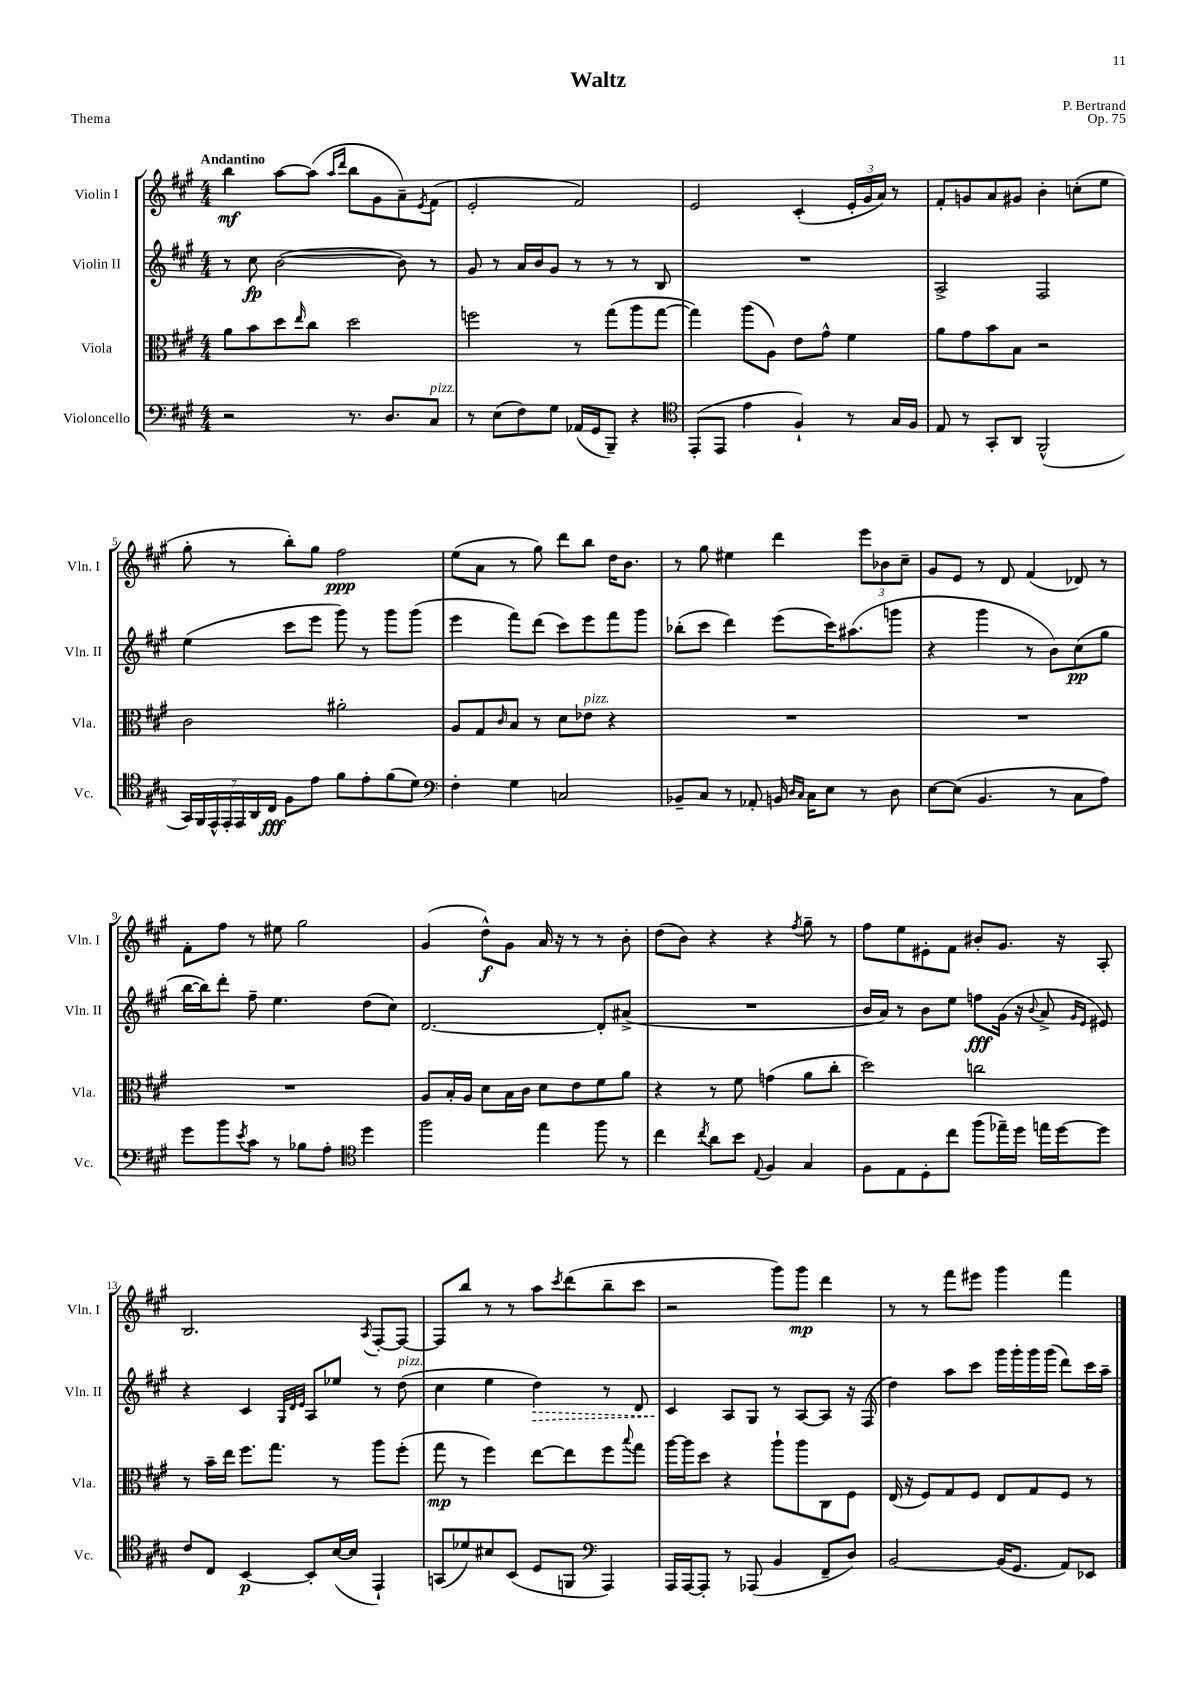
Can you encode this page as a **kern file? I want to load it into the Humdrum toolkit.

**kern	**dynam	**kern	**dynam	**kern	**dynam	**kern	**dynam
*part4	*part4	*part3	*part3	*part2	*part2	*part1	*part1
*staff4	*staff4	*staff3	*staff3	*staff2	*staff2	*staff1	*staff1
*I"Violoncello	*	*I"Viola	*	*I"Violin II	*	*I"Violin I	*
*I'Vc.	*	*I'Vla.	*	*I'Vln. II	*	*I'Vln. I	*
*clefF4	*	*clefC3	*	*clefG2	*	*clefG2	*
*k[f#c#g#]	*	*k[f#c#g#]	*	*k[f#c#g#]	*	*k[f#c#g#]	*
*M4/4	*	*M4/4	*	*M4/4	*	*M4/4	*
=1	=1	=1	=1	=1	=1	=1	=1
!	!	!	!	!	!	!LO:TX:a:B:t=Andantino	!
2r	.	8a\L	.	8r	.	4bb\	mf
.	.	8b\	.	8cc#\	fp	.	.
.	.	8dd\	.	([2b\	.	[8aa\L	.
.	.	16qqee/	.	.	.	.	.
.	.	8cc#\J	.	.	.	(8aa\J]	.
.	.	.	.	.	.	16qqaa/LL	.
.	.	.	.	.	.	16qqddd/JJ	.
8.r	.	2dd\	.	.	.	8bb\L	.
.	.	.	.	.	.	8g#\	.
8.D/L	.	.	.	.	.	.	.
.	.	.	.	8b\])	.	8a~\)	.
.	.	.	.	.	.	8qe/	.
!LO:TX:a:i:t=pizz.	!	!	!	!	!	!	!
8C#/J	.	.	.	8r	.	(8f#\J	.
=2	=2	=2	=2	=2	=2	=2	=2
8r	.	2ffn\	.	8g#/	.	2e'/	.
(8E\L	.	.	.	8r	.	.	.
8F#\)	.	.	.	16a/LL	.	.	.
.	.	.	.	16b/J	.	.	.
8G#\J	.	.	.	8g#/J	.	.	.
(16AA-X/LL	.	8r	.	8r	.	2f#/)	.
16GG#/J	.	.	.	.	.	.	.
8BBB~/J)	.	(8gg#\L	.	8r	.	.	.
4r	.	8aa\	.	8r	.	.	.
.	.	[8gg#\J	.	8B/	.	.	.
=3	=3	=3	=3	=3	=3	=3	=3
*clefC4	*	*	*	*	*	*	*
(8EE'/L	.	4gg#\])	.	1r	.	2e/	.
8EE/J	.	.	.	.	.	.	.
4e\	.	(8aa\L	.	.	.	.	.
.	.	8A\J)	.	.	.	.	.
4F#`/)	.	8e\L	.	.	.	(4c#'/	.
.	.	8g#^^\J	.	.	.	.	.
8r	.	4f#\	.	.	.	24e'/LL	.
.	.	.	.	.	.	24g#/	.
.	.	.	.	.	.	24a/JJ)	.
16G#/LL	.	.	.	.	.	8r	.
16F#/JJ	.	.	.	.	.	.	.
=4	=4	=4	=4	=4	=4	=4	=4
8E/	.	8a\L	.	2A^/	.	8f#'/L	.
8r	.	8g#\	.	.	.	8gn/	.
8GG#'/L	.	8b\	.	.	.	8a/	.
8AA/J	.	8B\J	.	.	.	8g#X/J	.
(2FF#^^/	.	2r	.	2F#/	.	4b'\	.
.	.	.	.	.	.	(8ccn'\L	.
.	.	.	.	.	.	8ee\J	.
!!LO:LB:g=z
=5	=5	=5	=5	=5	=5	=5	=5
28GG#/LL)	.	2c#\	.	(4ee\	.	8gg#'\	.
28FF#/	.	.	.	.	.	.	.
28EE^^/	.	.	.	.	.	.	.
28EE'/	.	.	.	.	.	.	.
.	.	.	.	.	.	8r	.
28EE/	.	.	.	.	.	.	.
28AA/	.	.	.	.	.	.	.
28C#/JJ	fff	.	.	.	.	.	.
8F#\L	.	.	.	8ccc#\L	.	8bb'\L)	.
8e\J	.	.	.	8eee\J	.	8gg#\J	.
8f#\L	.	2a#X'\	.	8ggg#\)	.	2ff#\	ppp
8e'\	.	.	.	8r	.	.	.
(8f#\	.	.	.	8ggg#\L	.	.	.
8d\J)	.	.	.	(8ggg#\J	.	.	.
=6	=6	=6	=6	=6	=6	=6	=6
*clefF4	*	*	*	*	*	*	*
4F#'\	.	8A/L	.	4eee\	.	(8ee\L	.
.	.	8G#/	.	.	.	8a\J	.
.	.	16qqc#/	.	.	.	.	.
4G#\	.	8B/J	.	8fff#\L)	.	8r	.
.	.	8r	.	(8ddd\J	.	8gg#\)	.
2Cn/	.	8d\L	.	8ccc#\L)	.	8ddd\L	.
!	!	!LO:TX:a:i:t=pizz.	!	!	!	!	!
.	.	8e-X\J	.	8eee\	.	8bb\J	.
.	.	4r	.	8fff#\	.	16dd\KL	.
.	.	.	.	.	.	8.b\J	.
.	.	.	.	8ggg#\J	.	.	.
=7	=7	=7	=7	=7	=7	=7	=7
8BB-X~/L	.	1r	.	(8bb-X'\L	.	8r	.
8C#/J	.	.	.	8ccc#\J	.	8gg#\	.
8r	.	.	.	4ddd\)	.	4ee#X\	.
8AA-X'/	.	.	.	.	.	.	.
16BBn/	.	.	.	(8eee\L	.	4ddd\	.
16qqD/LL	.	.	.	.	.	.	.
16qqC#/JJ	.	.	.	.	.	.	.
16C#\KL	.	.	.	.	.	.	.
8E\J	.	.	.	16ccc#\K)	.	.	.
.	.	.	.	(8.aa#X\	.	.	.
8r	.	.	.	.	.	12eee\L	.
.	.	.	.	.	.	12b-X\	.
8D\	.	.	.	8gggn\J	.	.	.
.	.	.	.	.	.	12cc#~\J	.
=8	=8	=8	=8	=8	=8	=8	=8
[8E\L	.	1r	.	4r	.	8g#/L	.
(8E\J]	.	.	.	.	.	8e/J	.
4.BB/	.	.	.	4ggg#\	.	8r	.
.	.	.	.	.	.	8d/	.
.	.	.	.	8r	.	(4f#/	.
8r	.	.	.	8b\L)	.	.	.
8C#\L	.	.	.	(8cc#\	pp	8d-X/)	.
8A\J)	.	.	.	8gg#\J	.	8r	.
!!LO:LB:g=z
=9	=9	=9	=9	=9	=9	=9	=9
8g#\L	.	1r	.	[16bb\LL	.	8f#'\L	.
.	.	.	.	16bb\J])	.	.	.
8b\	.	.	.	8ddd'\J	.	8ff#\J	.
8qe/	.	.	.	.	.	.	.
8c#\J	.	.	.	8ff#~\	.	8r	.
8r	.	.	.	4.ee\	.	8ee#X\	.
8B-X\L	.	.	.	.	.	2gg#\	.
8A'\J	.	.	.	.	.	.	.
*clefC4	*	*	*	*	*	*	*
4dd\	.	.	.	(8dd\L	.	.	.
.	.	.	.	8cc#\J)	.	.	.
=10	=10	=10	=10	=10	=10	=10	=10
2ff#\	.	8A/L	.	[2.d/	.	(4g#/	.
.	.	16B'/L	.	.	.	.	.
.	.	16A/JJ	.	.	.	.	.
.	.	8d\L	.	.	.	8dd^^\L)	f
.	.	16B\L	.	.	.	8g#\J	.
.	.	16c#\JJ	.	.	.	.	.
4ee\	.	8d\L	.	.	.	16a/	.
.	.	.	.	.	.	16r	.
.	.	8e\	.	.	.	8r	.
8ff#\	.	8f#\	.	8d'/L]	.	8r	.
8r	.	8a\J	.	(8a#X^/J	.	8b'\	.
=11	=11	=11	=11	=11	=11	=11	=11
4cc#\	.	4r	.	1r	.	(8dd\L	.
.	.	.	.	.	.	8b\J)	.
8qcc#/	.	.	.	.	.	.	.
8a\L	.	8r	.	.	.	4r	.
8b\J	.	8f#\	.	.	.	.	.
8qqE/	.	.	.	.	.	.	.
4F#/	.	(4gn\	.	.	.	4r	.
.	.	.	.	.	.	8qff#/	.
4G#/	.	8a\L	.	.	.	8gg#~\	.
.	.	8cc#'\J	.	.	.	8r	.
=12	=12	=12	=12	=12	=12	=12	=12
8F#\L	.	2dd\)	.	16b/LL	.	8ff#\L	.
.	.	.	.	16a/JJ)	.	.	.
8E\	.	.	.	8r	.	8ee\	.
8D'\	.	.	.	8b\L	.	8e#X'\	.
8cc#\J	.	.	.	8ee\J	.	8f#\J	.
(8ff#\L	.	2ccn\	.	8ffn\L	fff	8b#X'/L	.
16ee-X~\L)	.	.	.	(16g#\Jk	.	8.g#/J	.
16dd\JJ	.	.	.	16r	.	.	.
.	.	.	.	8qqb/	.	.	.
16een\LL	.	.	.	8a^/	.	.	.
[16dd\J	.	.	.	.	.	16r	.
.	.	.	.	16qqg#/LL	.	.	.
.	.	.	.	16qqe/JJ	.	.	.
8dd\J]	.	.	.	8e#X/)	.	8A'/	.
!!LO:LB:g=z
=13	=13	=13	=13	=13	=13	=13	=13
8c#/L	.	8r	.	4r	.	2.B/	.
8C#/J	.	16b~\LL	.	.	.	.	.
.	.	16ee\JJ	.	.	.	.	.
[4BB/	p	8.ff#\L	.	4c#/	.	.	.
.	.	8.gg#\J	.	.	.	.	.
.	.	.	.	32qqG#/LLL	.	.	.
.	.	.	.	32qqd/	.	.	.
.	.	.	.	32qqe/JJJ	.	.	.
8BB'/L]	.	.	.	8A/L	.	.	.
([16B/L	.	8r	.	8ee-X/J	.	.	.
16B/JJ]	.	.	.	.	.	.	.
.	.	.	.	.	.	8qA/	.
4EE`/)	.	8aa\L	.	8r	.	[8F#'/L	.
!	!	!	!	!LO:TX:a:i:t=pizz.	!	!	!
.	.	(8ff#'\J	.	(8dd\	.	8F#/J_	.
=14	=14	=14	=14	=14	=14	=14	=14
(8GGn/L	.	8gg#\	mp	4cc#\	.	8F#/L]	.
8d-X/)	.	8r	.	.	.	8bb/J	.
8B#X/	.	4ff#\)	.	4ee\	.	8r	.
(8BB/J	.	.	.	.	.	8r	.
!	!	!	!	!	!LO:HP:b	!	!
8D/L	.	[8ee\L	.	4dd\)	>	8aa\L	.
.	.	.	.	.	.	8qccc#/	.
8FFn/J	.	8ee\]	.	.	.	(8ddd\	.
*clefF4	*	*	*	*	*	*	*
4AAA/)	.	8ff#\	.	8r	.	8bb~\	.
.	.	8qqbb/	.	.	.	.	.
.	.	8gg#\J	.	8d/	.	8ccc#\J	.
=15	=15	=15	=15	=15	=15	=15	=15
16AAA/LL	.	[16aa\LL	.	4c#/	.	2r	.
[16AAA/J	.	16aa\J]	.	.	.	.	.
8AAA'/J]	.	8dd\J	.	.	.	.	.
8r	.	4r	.	8A/L	]	.	.
(8AAA-X/	.	.	.	8G#/J	.	.	.
4BB/	.	8aa`\L	.	8r	.	8ggg#\L)	.
.	.	8aa\	.	[8A/L	.	8ggg#\J	mp
8FF#~/L	.	8C#\	.	8A/J]	.	4ddd\	.
8D/J)	.	8F#\J	.	16r	.	.	.
.	.	.	.	(16F#/	.	.	.
=16	=16	=16	=16	=16	=16	=16	=16
[2BB/	.	(16E/	.	4dd\)	.	8r	.
.	.	16r	.	.	.	.	.
.	.	8F#/L)	.	.	.	8r	.
.	.	8G#/	.	8aa\L	.	8fff#\L	.
.	.	8F#/J	.	8ccc#\J	.	8eee#X\J	.
(16BB/KL]	.	8E/L	.	16ggg#\LL	.	4ggg#\	.
8.GG#/J	.	.	.	16ggg#'\	.	.	.
.	.	8G#/	.	16ggg#\	.	.	.
.	.	.	.	(16ggg#\JJ	.	.	.
8AA/L)	.	8F#/J	.	8ddd\L)	.	4fff#\	.
8EE-X/J	.	8r	.	16ccc#\L	.	.	.
.	.	.	.	16aa~\JJ	.	.	.
==	==	==	==	==	==	==	==
*-	*-	*-	*-	*-	*-	*-	*-
